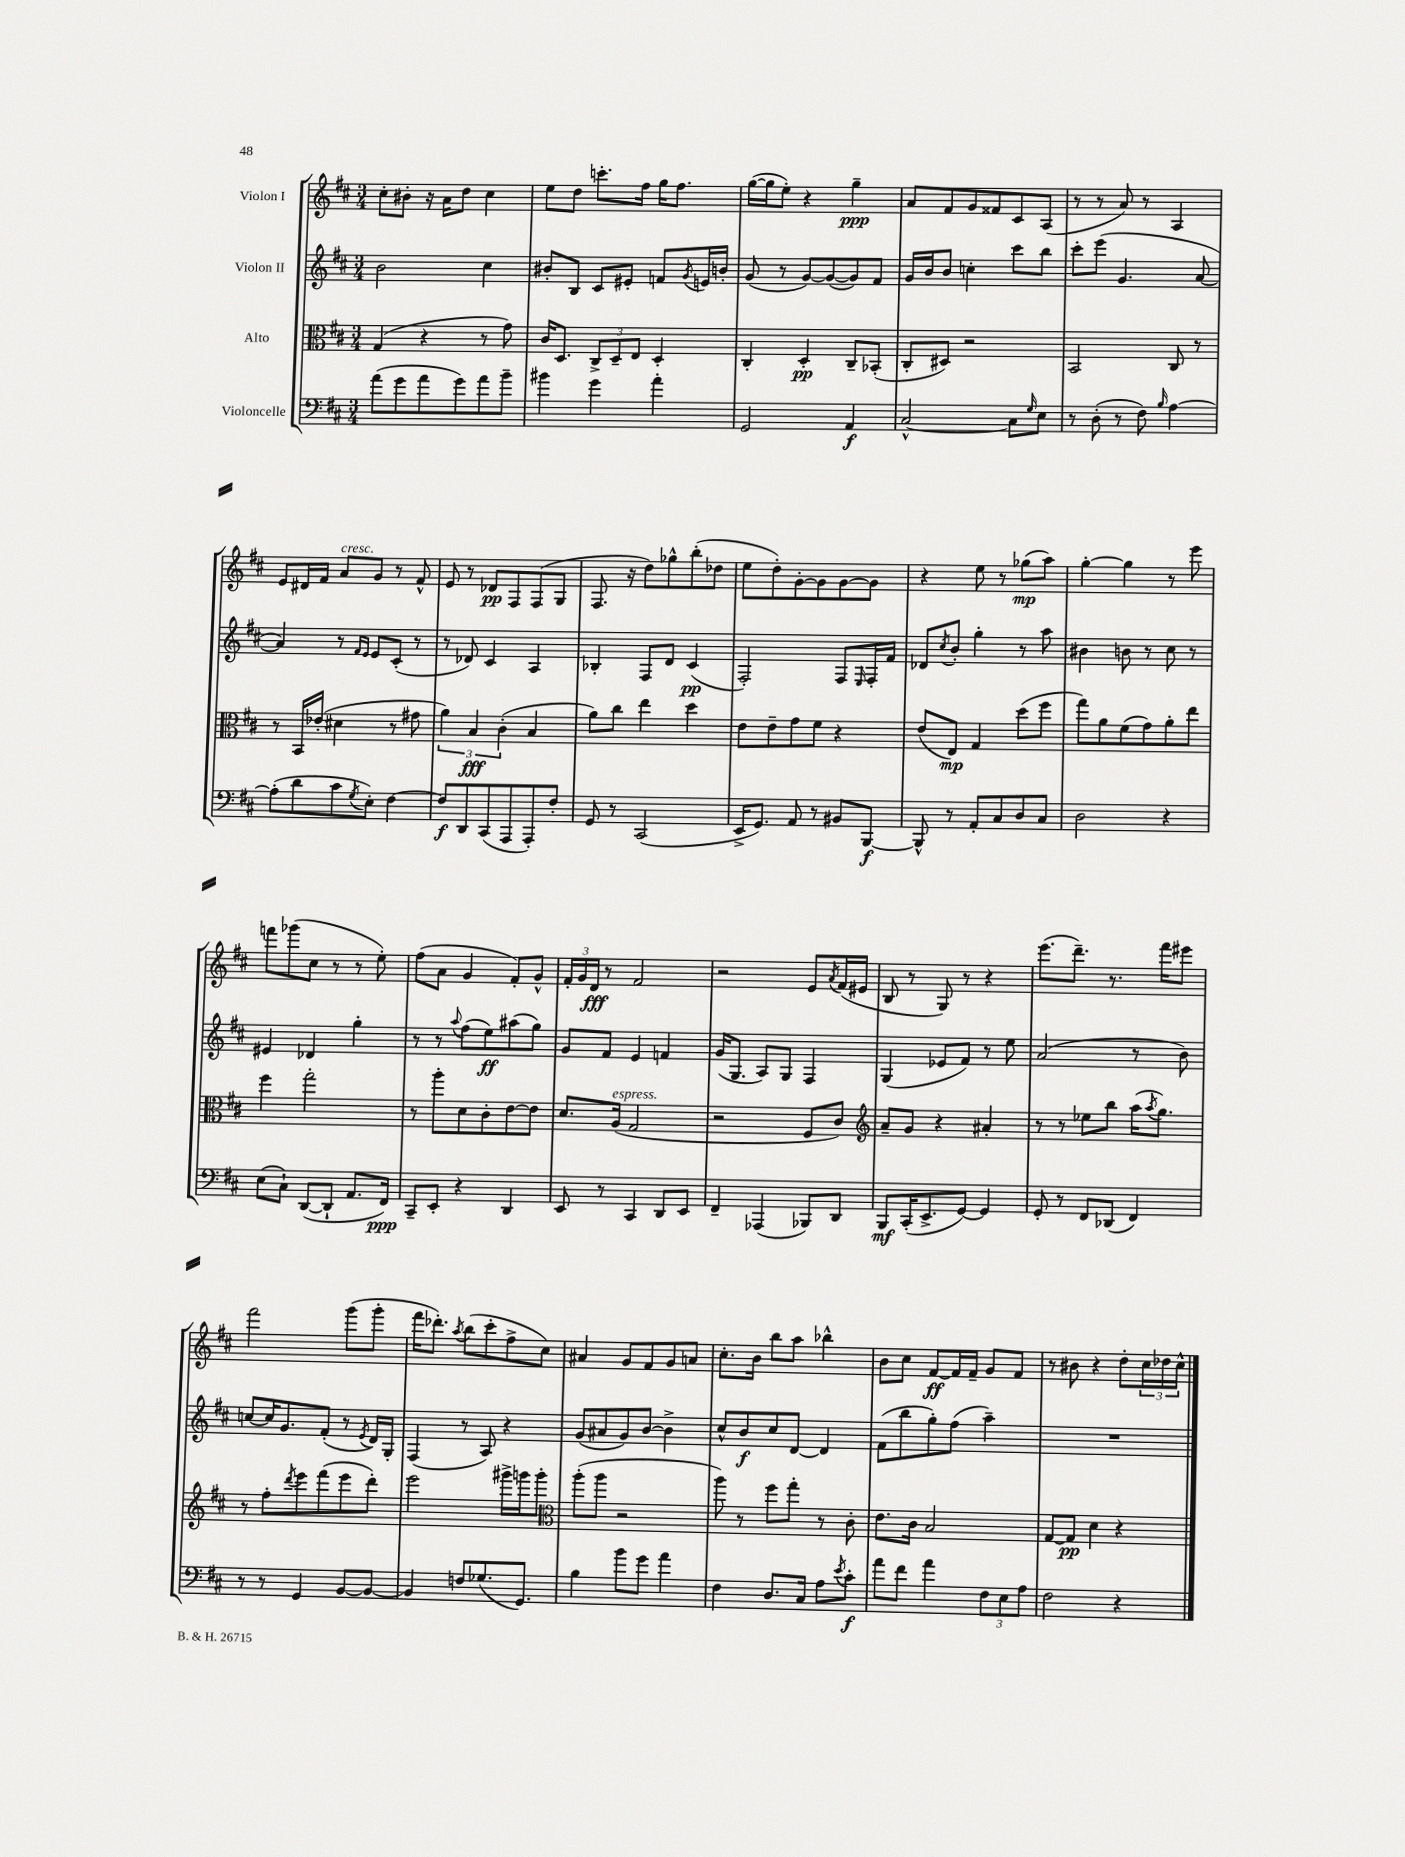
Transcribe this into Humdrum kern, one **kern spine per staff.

**kern	**dynam	**kern	**dynam	**kern	**dynam	**kern	**dynam
*part4	*part4	*part3	*part3	*part2	*part2	*part1	*part1
*staff4	*staff4	*staff3	*staff3	*staff2	*staff2	*staff1	*staff1
*I"Violoncelle	*	*I"Alto	*	*I"Violon II	*	*I"Violon I	*
*clefF4	*	*clefC3	*	*clefG2	*	*clefG2	*
*k[f#c#]	*	*k[f#c#]	*	*k[f#c#]	*	*k[f#c#]	*
*M3/4	*	*M3/4	*	*M3/4	*	*M3/4	*
=64	=64	=64	=64	=64	=64	=64	=64
(8a\L	.	(4G/	.	2b\	.	8cc#'\L	.
8g\	.	.	.	.	.	8b#X'\J	.
8a\	.	4r	.	.	.	16r	.
.	.	.	.	.	.	16a\KL	.
8g\)	.	.	.	.	.	8dd\J	.
8a\	.	8r	.	4cc#\	.	4cc#\	.
8b~\J	.	8g\)	.	.	.	.	.
=65	=65	=65	=65	=65	=65	=65	=65
4b#X\	.	16c#/KL	.	8b#X'/L	.	8ee\L	.
.	.	8.D/J	.	.	.	.	.
.	.	.	.	8B/J	.	8dd\J	.
4g\	.	12C#^/L	.	8c#/L	.	8.cccn'\L	.
.	.	12D~/	.	.	.	.	.
.	.	.	.	8e#X'/J	.	.	.
.	.	12E/J	.	.	.	.	.
.	.	.	.	.	.	16ff#\Jk	.
4a'\	.	4D'/	.	8fn/L	.	16gg\KL	.
.	.	.	.	.	.	8.ff#\J	.
.	.	.	.	8qg/	.	.	.
.	.	.	.	16en/L	.	.	.
.	.	.	.	16bn'/JJ	.	.	.
=66	=66	=66	=66	=66	=66	=66	=66
2GG/	.	4C#'/	.	(8g/	.	([16gg\LL	.
.	.	.	.	.	.	16gg\J]	.
.	.	.	.	8r	.	8ee'\J)	.
.	.	4D'/	pp	[8g/L)	.	4r	.
.	.	.	.	(8g/_	.	.	.
4AA/	f	8C#~/L	.	8g/])	.	4gg~\	ppp
.	.	(8BB-X'/J	.	8f#/J	.	.	.
=67	=67	=67	=67	=67	=67	=67	=67
[2C#^^/	.	8C#'/L	.	16g/LL	.	8a/L	.
.	.	.	.	16b/J	.	.	.
.	.	8D#X/J)	.	8b/J	.	8f#/	.
.	.	2r	.	4ccn'\	.	8g/	.
.	.	.	.	.	.	8f##X/	.
8C#\L]	.	.	.	8ccc#\L	.	8c#/	.
16qqG/	.	.	.	.	.	.	.
8E\J	.	.	.	8bb\J	.	(8A/J	.
=68	=68	=68	=68	=68	=68	=68	=68
8r	.	2BB/	.	8ccc#'\L	.	8r	.
(8D'\	.	.	.	(8eee\J	.	8r	.
8r	.	.	.	4.g/	.	8a/)	.
8F#\)	.	.	.	.	.	8r	.
16qqB/	.	.	.	.	.	.	.
[4A\	.	8C#/	.	.	.	4A/	.
.	.	8r	.	[8a/	.	.	.
!!LO:LB:g=z
=69	=69	=69	=69	=69	=69	=69	=69
(8A'\L]	.	8r	.	4a/])	.	8e/L	.
8d\	.	16BB/LL	.	.	.	16d#X/L	.
.	.	(16e-X'/JJ	.	.	.	16f#/JJ	.
!	!	!	!	!	!	!LO:TX:a:i:t=cresc.	!
8c#\	.	4d#X\	.	8r	.	8a/L	.
.	.	.	.	16qqf#/LL	.	.	.
8qG/	.	.	.	16qqe/JJ	.	.	.
8E'\J)	.	.	.	8e/L	.	8g/J	.
[4F#\	.	8r	.	(8c#'/J	.	8r	.
.	.	8g#X\	.	8r	.	8f#^^/	.
=70	=70	=70	=70	=70	=70	=70	=70
8F#/L]	f	6a\)	.	8r	.	8e/	.
8DD/	.	.	.	8d-X/)	.	8r	.
.	.	6B/	fff	.	.	.	.
(8CC#/	.	.	.	4c#/	.	8d-X/L	pp
.	.	(6c#'\	.	.	.	.	.
8AAA/	.	.	.	.	.	8F#/	.
8AAA'/)	.	4B/	.	4A/	.	(8F#/	.
8F#'/J	.	.	.	.	.	8G/J	.
=71	=71	=71	=71	=71	=71	=71	=71
8GG/	.	8a\L)	.	4B-X'/	.	8.F#/	.
8r	.	8cc#\J	.	.	.	.	.
.	.	.	.	.	.	16r	.
(2CC#/	.	4ee\	.	8F#/L	.	8dd\L)	.
.	.	.	.	8d/J	.	8gg-X^^\	.
.	.	4dd\	.	(4c#/	pp	(8bb'\	.
.	.	.	.	.	.	8dd-X\J	.
=72	=72	=72	=72	=72	=72	=72	=72
16EE^/KL	.	8e\L	.	2F#'/)	.	8ee\L	.
8.GG/J)	.	.	.	.	.	.	.
.	.	8e~\	.	.	.	8dd'\)	.
8AA/	.	8g\	.	.	.	[8g'\	.
8r	.	8f#\J	.	.	.	8g\]	.
8BB#X/L	.	4r	.	8F#/L	.	[8g\	.
.	.	.	.	16qqE/	.	.	.
[8BBB/J	f	.	.	16F#'/L	.	8g\J]	.
.	.	.	.	16f#/JJ	.	.	.
=73	=73	=73	=73	=73	=73	=73	=73
8BBB^^/]	.	(8e/L	.	8d-X/L	.	4r	.
.	.	.	.	8qcc#/	.	.	.
8r	.	8E/J)	mp	8b'/J	.	.	.
8AA'/L	.	4G/	.	4gg'\	.	8ee\	.
8C#/	.	.	.	.	.	8r	.
8D/	.	(8dd\L	.	8r	.	(8gg-X\L	mp
8C#/J	.	8ff#\J	.	8aa\	.	8aa\J)	.
=74	=74	=74	=74	=74	=74	=74	=74
2D\	.	8gg\L)	.	4b#X\	.	[4gg'\	.
.	.	8a\	.	.	.	.	.
.	.	(8f#\	.	8bn\	.	4gg\]	.
.	.	8g\)	.	8r	.	.	.
4r	.	8a'\	.	8cc#\	.	8r	.
.	.	8ee\J	.	8r	.	8eee\	.
!!LO:LB:g=z
=75	=75	=75	=75	=75	=75	=75	=75
(8E\L	.	4ff#\	.	4e#X/	.	8fffn\L	.
8C#`\J)	.	.	.	.	.	(8ggg-X\	.
([8DD/L	.	2gg'\	.	4d-X/	.	8cc#\J	.
8DD`/J]	.	.	.	.	.	8r	.
8.AA/L	.	.	.	4gg'\	.	8r	.
.	.	.	.	.	.	8ee'\)	.
16FF#/Jk)	ppp	.	.	.	.	.	.
=76	=76	=76	=76	=76	=76	=76	=76
8CC#~/L	.	8r	.	8r	.	(8ff#\L	.
8EE'/J	.	8aa'\L	.	8r	.	8a\J	.
.	.	.	.	8qqaa/	.	.	.
4r	.	8d\	.	(8ff#\L	.	4g/	.
.	.	8c#'\	.	8ee\)	ff	.	.
4DD/	.	[8e\	.	(8aa#X\	.	8f#'/L)	.
.	.	8e\J]	.	8gg\J)	.	8g^^/J	.
=77	=77	=77	=77	=77	=77	=77	=77
8EE/	.	8.d/L	.	8g/L	.	24f#'/LL	.
.	.	.	.	.	.	24g/	.
.	.	.	.	.	.	24d/JJ	fff
8r	.	.	.	8f#/J	.	8r	.
!	!	!LO:TX:a:i:t=espress.	!	!	!	!	!
.	.	(16A/Jk	.	.	.	.	.
4CC#/	.	2G/	.	4e/	.	2f#/	.
8DD/L	.	.	.	4fn/	.	.	.
8EE/J	.	.	.	.	.	.	.
=78	=78	=78	=78	=78	=78	=78	=78
4FF#~/	.	2r	.	(16g/KL	.	2r	.
.	.	.	.	8.G/J	.	.	.
(4AAA-X/	.	.	.	8A/L)	.	.	.
.	.	.	.	8G/J	.	.	.
8BBB-X/L)	.	8F#/L	.	4F#/	.	8e/L	.
.	.	.	.	.	.	8qa/	.
8DD/J	.	8c#/J)	.	.	.	(16f#/L	.
.	.	.	.	.	.	16e#X/JJ	.
=79	=79	=79	=79	=79	=79	=79	=79
*	*	*clefG2	*	*	*	*	*
8BBB/L	mf	8a~/L	.	(4G/	.	8B/	.
(16CC#'/K	.	8g/J	.	.	.	8r	.
8.EE^/	.	.	.	.	.	.	.
.	.	4r	.	8e-X/L	.	8G/)	.
[8GG/J)	.	.	.	8f#/J)	.	8r	.
4GG/]	.	4a#X'/	.	8r	.	4r	.
.	.	.	.	8ee\	.	.	.
=80	=80	=80	=80	=80	=80	=80	=80
8GG'/	.	8r	.	(2a/	.	(8.eee\L	.
8r	.	8r	.	.	.	.	.
.	.	.	.	.	.	8.ddd~\J)	.
8FF#/L	.	8ee-X\L	.	.	.	.	.
(8DD-X/J	.	8bb\J	.	.	.	8.r	.
4FF#/)	.	(16aa\KL	.	8r	.	.	.
.	.	8qaa/	.	.	.	.	.
.	.	8.gg\J)	.	.	.	16fff#\KL	.
.	.	.	.	8b\)	.	8eee#X\J	.
!!LO:LB:g=z
=81	=81	=81	=81	=81	=81	=81	=81
8r	.	8r	.	[8ccn/L	.	2fff#\	.
8r	.	8ff#'\L	.	16cc/K]	.	.	.
.	.	.	.	8.g/	.	.	.
.	.	8qddd/	.	.	.	.	.
4GG/	.	8eee\	.	.	.	.	.
.	.	(8fff#\	.	(8f#'/J	.	.	.
[8BB/L	.	8eee\	.	8r	.	(8ggg\L	.
.	.	.	.	8qe/	.	.	.
8BB/J_	.	8ddd'\J)	.	16d/LL)	.	8ggg'\J	.
.	.	.	.	16G'/JJ	.	.	.
=82	=82	=82	=82	=82	=82	=82	=82
4BB/]	.	2eee\	.	(4F#/	.	16fff#\KL	.
.	.	.	.	.	.	8.ddd-X'\J)	.
.	.	.	.	.	.	8qaa/	.
8Fn/L	.	.	.	8r	.	(8bb\L	.
(8.G-X/	.	.	.	8A/)	.	8ccc#'\	.
.	.	16ggg#X^\LL	.	4r	.	8ff#^\	.
8.GG/J)	.	16gggn\J	.	.	.	.	.
.	.	8ggg'\J	.	.	.	8cc#\J)	.
=83	=83	=83	=83	=83	=83	=83	=83
*	*	*clefC3	*	*	*	*	*
4B\	.	(8aa'\L	.	(8g/L	.	4a#X/	.
.	.	8aa\J	.	8a#X/	.	.	.
8b\L	.	2r	.	8g/)	.	8g/L	.
8g\J	.	.	.	[8b/J	.	8f#/	.
4a\	.	.	.	4b^\]	.	8g/	.
.	.	.	.	.	.	8an/J	.
=84	=84	=84	=84	=84	=84	=84	=84
4F#\	.	8aa\)	.	8cc#^^/L	.	8.cc#'\L	.
.	.	8r	.	8b/	f	.	.
.	.	.	.	.	.	16b\Jk	.
8.D/L	.	8ff#\L	.	8cc#/	.	8bb\L	.
.	.	8gg'\J	.	[8d/J	.	8aa\J	.
16C#/Jk	.	.	.	.	.	.	.
8A\L	.	8r	.	4d/]	.	4bb-X^^\	.
8qe/	.	.	.	.	.	.	.
8c#'\J	f	8c#'\	.	.	.	.	.
=85	=85	=85	=85	=85	=85	=85	=85
8a\L	.	8.e\L	.	(8f#\L	.	8b\L	.
8f#\J	.	.	.	8bb\	.	8cc#\J	.
.	.	16c#\Jk	.	.	.	.	.
4a\	.	2B/	.	8gg'\)	.	[8f#/L	ff
.	.	.	.	(8ff#\J	.	16f#/L]	.
.	.	.	.	.	.	16f#~/JJ	.
12F#\L	.	.	.	4aa~\)	.	8g/L	.
12E\	.	.	.	.	.	.	.
.	.	.	.	.	.	8f#/J	.
12A\J	.	.	.	.	.	.	.
=86	=86	=86	=86	=86	=86	=86	=86
2F#\	.	[8G/L	.	2.r	.	8r	.
.	.	8G/J]	pp	.	.	8b#X\	.
.	.	4d\	.	.	.	4r	.
4r	.	4r	.	.	.	8dd'\L	.
.	.	.	.	.	.	24cc#\L	.
.	.	.	.	.	.	24dd-X\	.
.	.	.	.	.	.	24cc#^^\JJ	.
==	==	==	==	==	==	==	==
*-	*-	*-	*-	*-	*-	*-	*-
